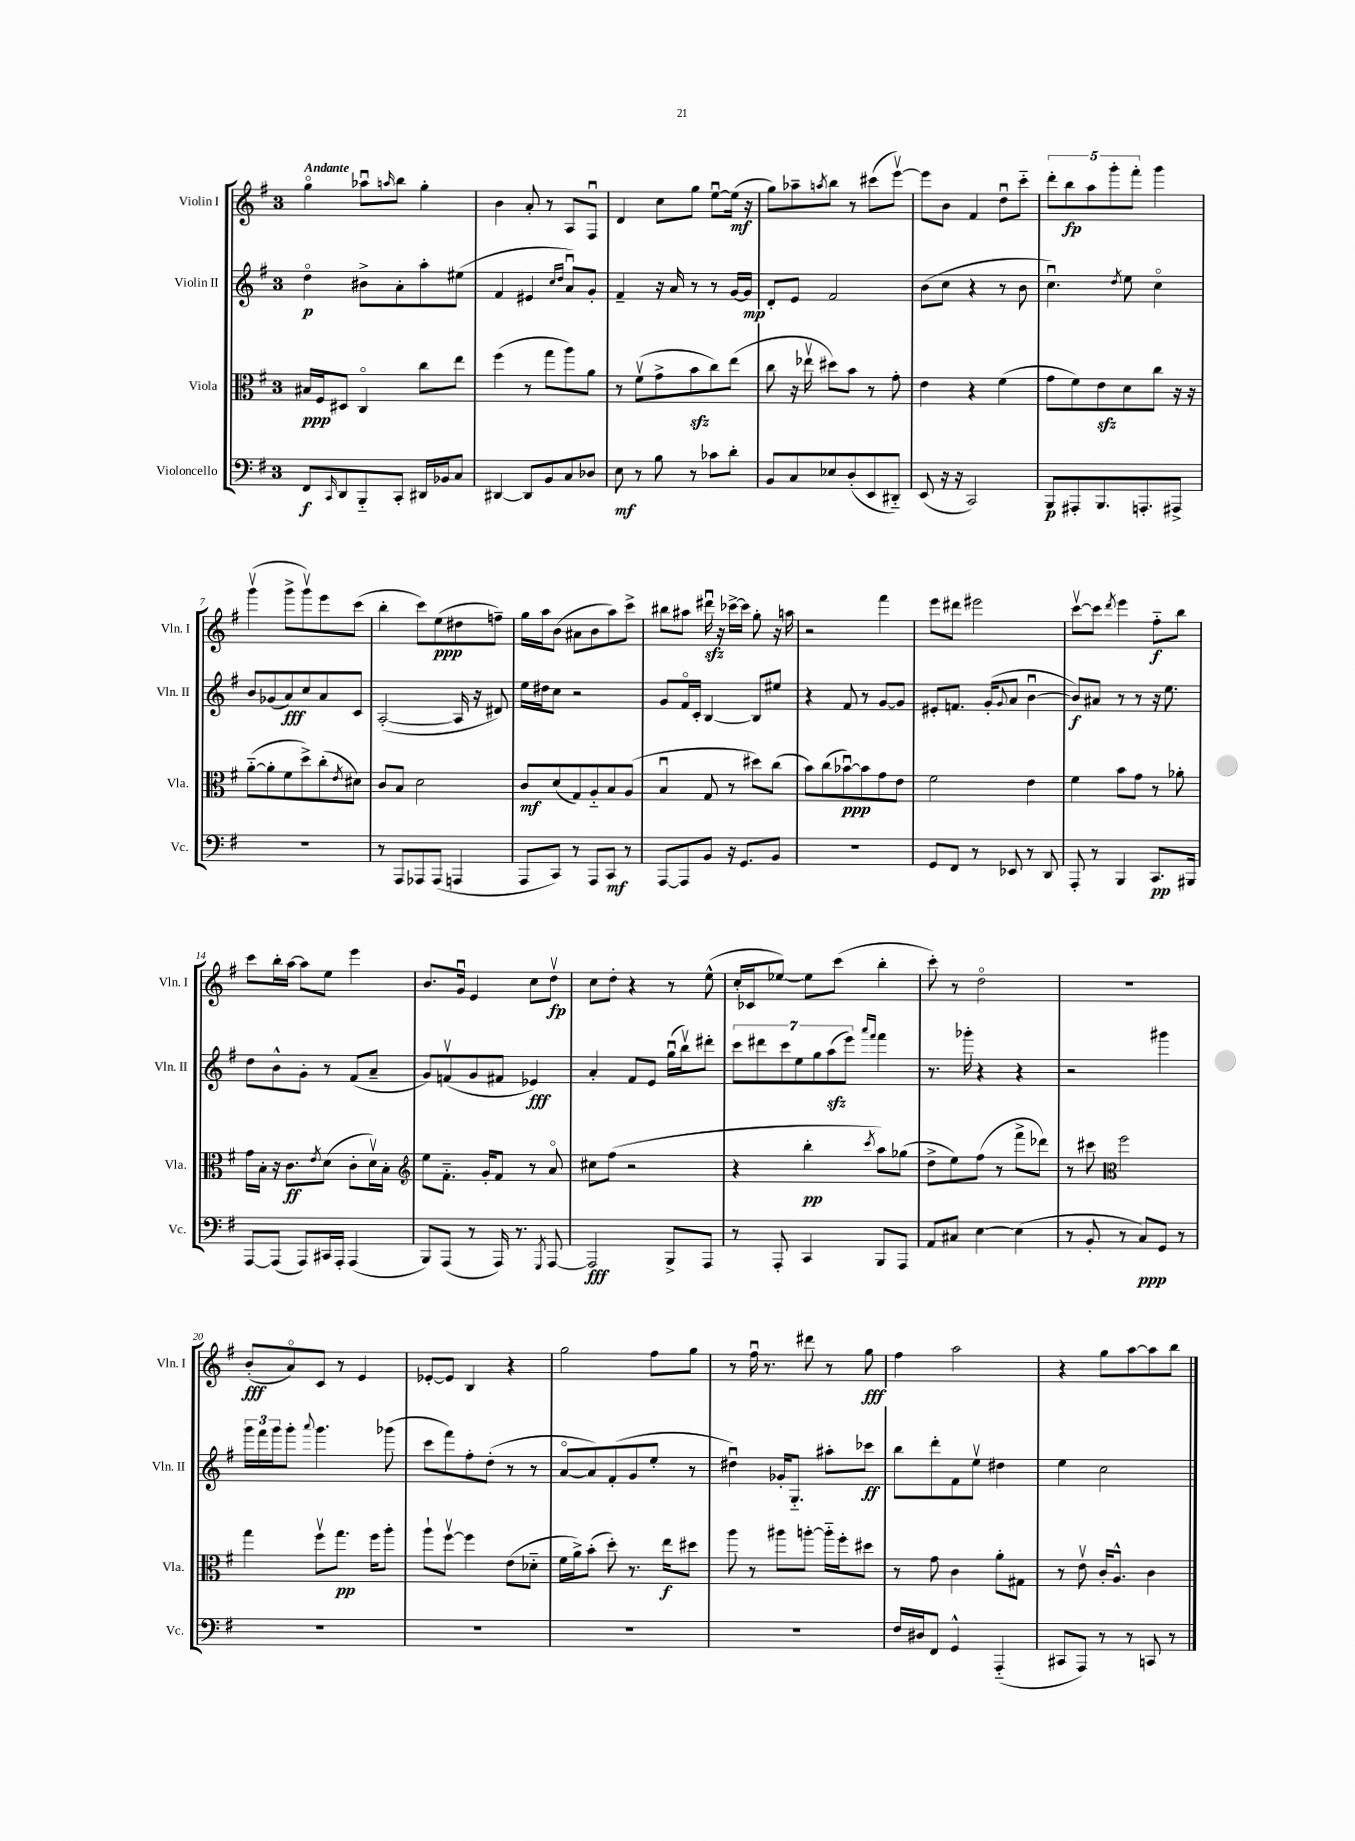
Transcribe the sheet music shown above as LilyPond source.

<<
\new StaffGroup <<
\new Staff = "s0" \with { instrumentName = "Violin I" shortInstrumentName = "Vln. I" } {
    \clef treble \key g \major \once \override Staff.TimeSignature.style = #'single-digit \time 3/4 \tempo "Andante"
    g''4\flageolet aes''8\downbow \grace { a''16 } b''8 g''4-. |
    b'4 a'8-. r8 a8 fis8\downbow |
    d'4 c''8 g''8 e''8~\downbow e''16\mf( r16 |
    g''8) aes''8-- \acciaccatura { a''8 } b''8 r8 cis'''8( e'''8~\upbow) |
    e'''8 b'8 fis'4 d''8\downbow c'''8-_ |
    \tuplet 5/4 { d'''8-. b''8\fp a''8 g'''8-. fis'''8-. } g'''4 |
    g'''4\upbow( g'''8-> g'''8\upbow) e'''8 c'''8( |
    b''4-. c'''8) e''8\ppp( dis''8 f''8--) |
    g''16 a''16 b'8( ais'8 b'8 a''8) c'''8-> |
    bis''8 ais''8 dis'''16\downbow\sfz r16 ces'''16~-> ces'''16 g''8-. r16 a''16 |
    r2 fis'''4 |
    e'''8 dis'''8 eis'''2 |
    c'''8~\upbow c'''8 \acciaccatura { d'''8 } e'''4 fis''8-_\f b''8 |
    c'''8 b''16-. a''16~ a''8 e''8 e'''4 |
    b'8. g'16\downbow e'4 c''8 d''8\upbow\fp |
    c''8 d''8-. r4 r8 e''8-^( |
    c''16-. ces'16 ees''8~) ees''8 c'''8( b''4-. |
    c'''8-.) r8 d''2\flageolet |
    R2. |
    b'8-.\fff( a'8\flageolet) c'8 r8 e'4 |
    ees'8~-. ees'8 b4 r4 |
    g''2 fis''8 g''8 |
    r8 fis''16\downbow r8. dis'''8 r8 g''8\fff |
    fis''4 a''2 |
    r4 g''8 a''8~ a''8 b''8 \bar "|." |
}
\new Staff = "s1" \with { instrumentName = "Violin II" shortInstrumentName = "Vln. II" } {
    \clef treble \key g \major \once \override Staff.TimeSignature.style = #'single-digit \time 3/4
    d''4\flageolet\p bis'8-> a'8-. a''8-. eis''8( |
    fis'4 eis'4 \grace { c''16 d''16 } a'8\downbow) g'8-. |
    fis'4-- r16 a'16 r8 r8 g'16~ g'16\mp |
    d'8-. e'8 fis'2 |
    b'8( c''8 r4 r8 b'8 |
    c''4.\downbow) \acciaccatura { d''8 } e''8 c''4\flageolet |
    b'8 ges'8( a'8\fff) c''8 a'8 c'8 |
    a2~-.( a16 r16 dis'8) |
    e''16 dis''16 c''8 r2 |
    g'8 fis'16\flageolet c'16-. b4~ b8 eis''8 |
    r4 fis'8 r8 g'8~ g'8 |
    eis'8-. f'8. g'16-.( \appoggiatura { g'8 } a'8 b'4~\downbow |
    b'8\f) ais'8 r8 r8 r16 e''8. |
    d''8 b'8-^ g'8-. r8 fis'8( a'8-- |
    g'8) f'8\upbow( g'8 fis'8 ees'4\fff) |
    a'4-. fis'8 e'8 g''16\downbow( b''16\upbow) dis'''8-. |
    \tuplet 7/4 { c'''8 dis'''8 c'''8 e''8 g''8 a''8\sfz( e'''8) } \grace { a'''16 fis'''16 } fis'''4 |
    r8. ges'''16-. r4 r4 |
    r2 gis'''4 |
    \tuplet 3/2 { g'''16 fis'''16 g'''16 } g'''8-. \appoggiatura { a'''8 } g'''4. ges'''8( |
    c'''8 fis'''8) fis''8-. d''8-.( r8 r8 |
    a'8~\flageolet a'8) fis'8-.( g'8 e''8-. r8 |
    dis''4\downbow) ges'16-. g8.-_ ais''8-. ces'''8\ff |
    b''8 d'''8-. fis'8 e''8\upbow dis''4 |
    e''4 c''2 \bar "|." |
}
\new Staff = "s2" \with { instrumentName = "Viola" shortInstrumentName = "Vla." } {
    \clef alto \key g \major \once \override Staff.TimeSignature.style = #'single-digit \time 3/4
    bis16\ppp fis16 dis8 c4\flageolet c''8 e''8 |
    fis''4( r8 g''8 a''8) a'8 |
    r8 fis'8\upbow( g'8-> b'8\sfz c''8) e''8( |
    c''8 r16 ees''16\upbow dis''8) b'8 r8 g'8-. |
    e'4 r4 fis'4( |
    g'8 fis'8) e'8\sfz d'8 c''8 r16 r16 |
    a'8~-_( a'8-. fis'8 d''8->) c''8-.( \acciaccatura { e'8 } dis'8) |
    c'8 b8 d'2 |
    c'8\mf d'8( g8) a8-_ b8 a8( |
    b4\downbow g8 r8 dis''8) c''8( |
    b'8) c''8( bes'8~\downbow\ppp) bes'8 g'8 e'8 |
    fis'2 e'4 |
    fis'4 b'8 g'8 r8 aes'8-. |
    g'16 b16-. r16 c'8.\ff \acciaccatura { e'8 } d'8( c'8-. d'16\upbow) b16-. |
    \clef treble e''8 fis'8.-_ g'16-. fis'8 r8 a'8\flageolet |
    cis''8 fis''8( r2 |
    r4 b''4-.\pp \acciaccatura { c'''8 } a''8) ges''8( |
    d''8-> e''8) fis''8( r8 fis'''8-> des'''8) |
    r8 cis'''8 \clef alto fis''2 |
    g''4 fis''8\upbow g''8.\pp fis''16 a''8-. |
    a''8-! fis''8~\upbow fis''4 e'8( des'8-_ |
    fis'16 a'16->) b'8-.( d''8-.) r8. e''16\f dis''8 |
    a''8 r8 ais''8 a''8~-. a''16-_ fis''16-. dis''8 |
    r8 g'8 c'4 a'8-. gis8 |
    r8 e'8\upbow c'16-. a8.-^ c'4 \bar "|." |
}
\new Staff = "s3" \with { instrumentName = "Violoncello" shortInstrumentName = "Vc." } {
    \clef bass \key g \major \once \override Staff.TimeSignature.style = #'single-digit \time 3/4
    fis,8\f \grace { c,16 } d,8 b,,8-_ c,8-. dis,16 bes,16 c8 |
    dis,4~ dis,8 b,8 c8 des8 |
    e8\mf r8 b8 r8 ces'8 d'8-. |
    b,8 c8 ees8 d8-.( e,8 dis,8-_) |
    e,8( r16 r16 c,2) |
    b,,8\p ais,,8-. b,,8. a,,8.-. ais,,8-> |
    R2. |
    r8 a,,8 aes,,8 aes,,8( a,,4 |
    a,,8 c,8) r8 a,,8 c,8\mf r8 |
    a,,8~ a,,8 b,8 r16 g,8. b,8 |
    R2. |
    g,8 fis,8 r8 ees,8 r8 d,8 |
    a,,8-. r8 b,,4 c,8.\pp bis,,16 |
    a,,8~ a,,8( a,,8) cis,16 a,,16-. a,,4( |
    b,,8) a,,8( r8 a,,16) r8. \acciaccatura { g,,8 } a,,8~ |
    a,,2\fff b,,8-> a,,8 |
    r8 a,,8-. c,4 b,,8 a,,8 |
    a,8 cis8 e4~ e4( |
    r8 b,8-. r8 c8\ppp) g,8 r8 |
    R2. |
    R2. |
    R2. |
    R2. |
    fis16 dis16 fis,8 g,4-^ a,,4-_( |
    cis,8 a,,8) r8 r8 c,8 r8 \bar "|." |
}
>>
>>
